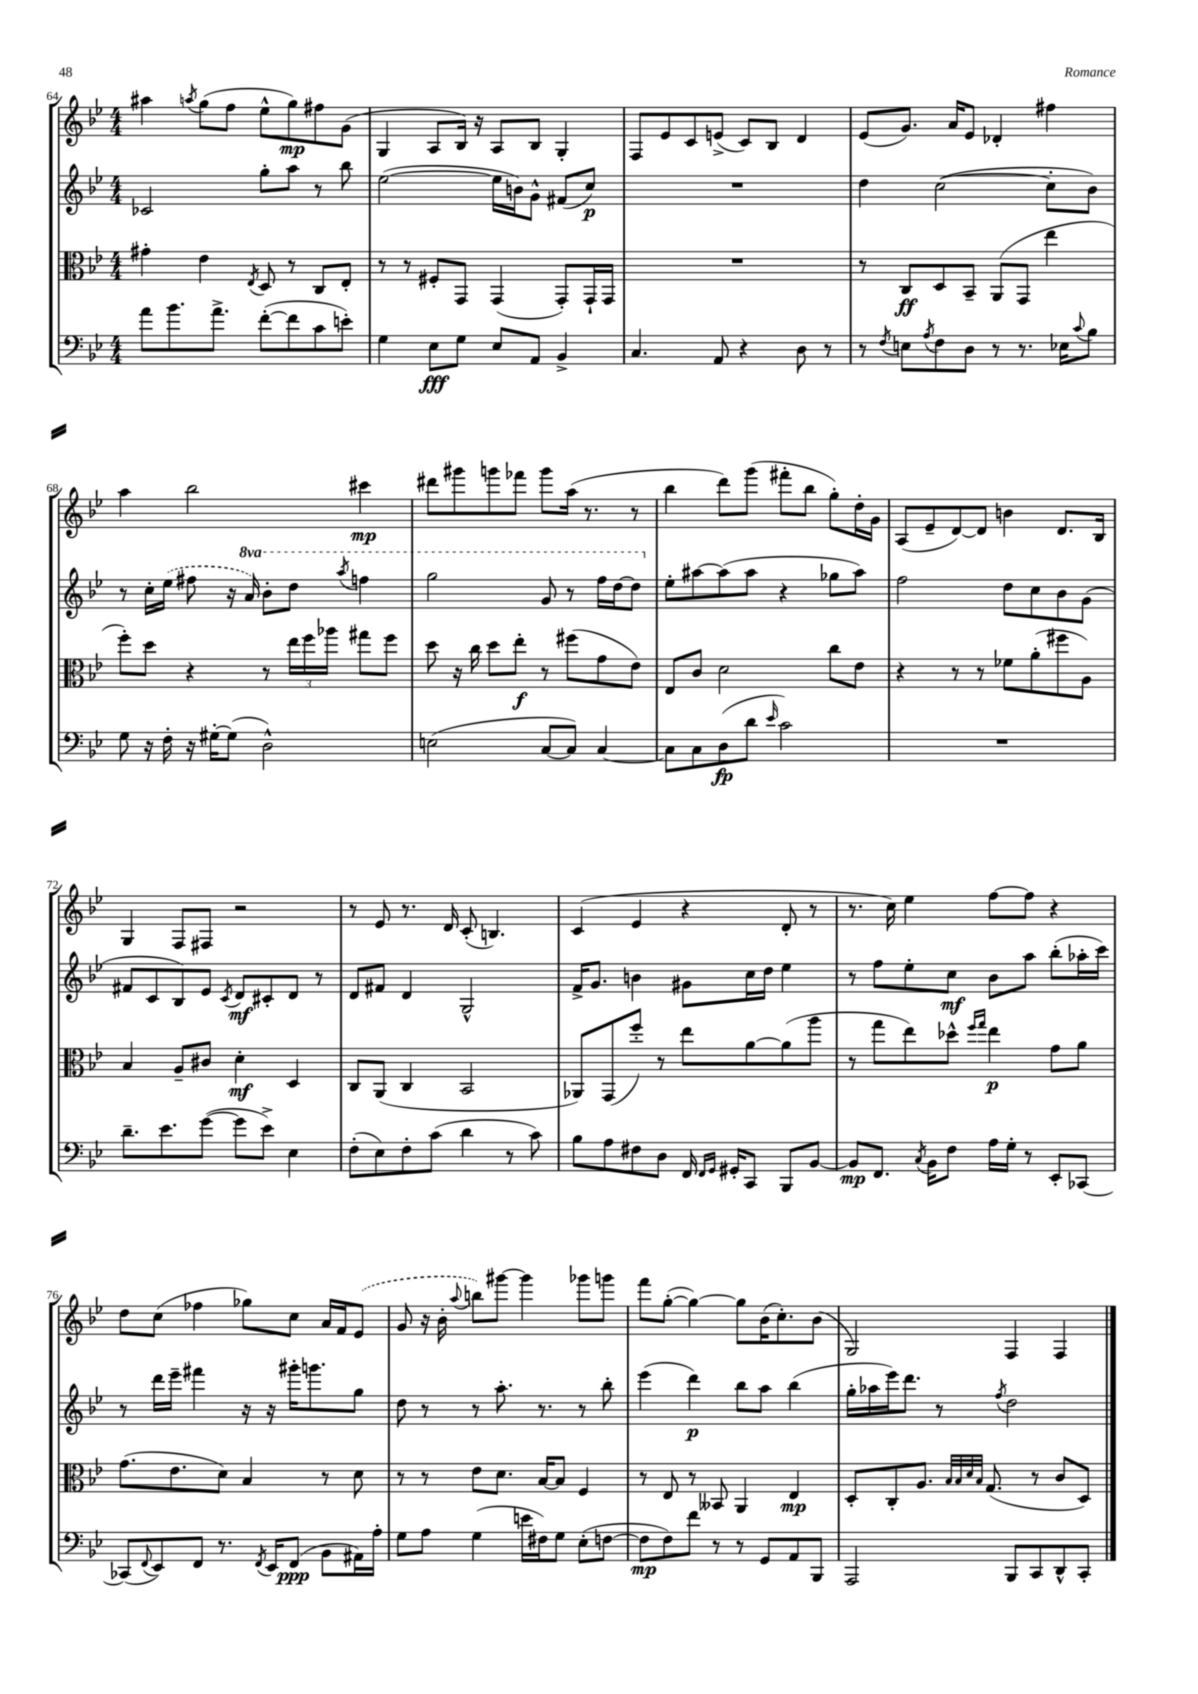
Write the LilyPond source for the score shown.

<<
\new StaffGroup <<
\new Staff = "s0" {
    \clef treble \key bes \major \numericTimeSignature \time 4/4
    ais''4 \acciaccatura { a''8 } g''8( f''8 ees''8-^ g''8\mp) fis''8 g'8( |
    g4 a8 bes16) r16 a8 bes8 g4-. |
    f8 ees'8 c'8 e'8->( c'8) bes8 d'4 |
    ees'8( g'8.) a'16 ees'8 des'4-. fis''4 |
    a''4 bes''2 cis'''4\mp |
    dis'''8 gis'''8 g'''8 fes'''8 g'''8 a''16( r8. r8 |
    bes''4 d'''8) g'''8( fis'''8-. bes''8 g''8-.) d''16-. g'16 |
    a8( ees'8-- d'8~) d'8 b'4 d'8. bes16 |
    g4 f8 fis8 r2 |
    r8 ees'8 r8. d'16 c'8-.( b4.) |
    c'4( ees'4 r4 d'8-. r8 |
    r8. c''16) ees''4 f''8~ f''8 r4 |
    d''8 c''8( fes''4 ges''8) c''8 a'16 f'16 \once \slurDashed ees'8( |
    g'8 r16 bes'16-. \appoggiatura { a''8 } b''8) gis'''8~ gis'''4 ges'''8 g'''8 |
    f'''8 g''8~-.( g''4~) g''8 bes'16( c''8.-.) bes'8( |
    g2) f4 f4 \bar "|." |
}
\new Staff = "s1" {
    \clef treble \key bes \major \numericTimeSignature \time 4/4 \set Staff.ottavationMarkups = #ottavation-simple-ordinals
    ces'2 g''8-. a''8 r8 bes''8 |
    ees''2~( ees''16 b'16) g'8-^ fis'8( c''8\p) |
    R1 |
    d''4 c''2~( c''8-. bes'8) |
    r8 c''16-. \once \slurDashed ees''16( fis''8 r16 \ottava #1 a''16) bes''8-. d'''8 \acciaccatura { a'''8 } f'''!4 |
    g'''2 g''8 r8 f'''16 d'''16~ d'''8 \ottava #0 |
    ees''8-. ais''8~ ais''8( ais''8 r4 ges''8 ais''8) |
    f''2 d''8 c''8 bes'8 g'8( |
    fis'8 c'8 bes8) ees'8 \acciaccatura { c'8 } d'8\mf cis'8-. d'8 r8 |
    d'8 fis'8 d'4 g2-^ |
    f'16-> g'8. b'4 gis'8 c''16 d''16 ees''4 |
    r8 f''8 ees''8-. c''8\mf bes'8 a''8 bes''8-.( aes''16-. c'''16) |
    r8 d'''16 ees'''16-- fis'''4 r16 r16 gis'''16-. g'''8. g''8 |
    d''8 r8 r8 a''8.-. r8. r8 bes''8-. |
    ees'''4( d'''4\p) bes''8 a''8 bes''4( |
    g''16-. aes''16 ees'''16) d'''8. r8 \acciaccatura { f''8 } d''2 \bar "|." |
}
\new Staff = "s2" {
    \clef alto \key bes \major \numericTimeSignature \time 4/4
    gis'4-. ees'4 \acciaccatura { ees8 } d8 r8 c8 ees8-. |
    r8 r8 fis8-. g,8 g,4( g,8-.) g,16-! g,16 |
    R1 |
    r8 c8\ff d8 bes,8-- a,8( g,8 ees''4 |
    f''8-.) d''8 r4 r8 \tuplet 3/2 { ees''16 f''16 aes''16 } gis''8 f''8 |
    d''8 r16 c''16 d''8 ees''8-.\f r8 fis''8( g'8 ees'8) |
    ees8 c'8 d'2 c''8 ees'8 |
    r4 r8 r8 fes'8 a'8-.( fis''8 a8) |
    bes4 a8-- cis'8 d'4-.\mf d4 |
    c8 a,8( c4 bes,2 |
    aes,8) g,8( f''8-.) r8 ees''8 a'8~ a'8( a''8 |
    r8 g''8 ees''8) des''8-^ \grace { f''16 g''16 } ees''4\p g'8 a'8 |
    g'8.( ees'8. d'8) bes4 r8 d'8 |
    r8 r8 ees'8 d'8. bes16~ bes8 f4 |
    r8 ees8 r8 beses,8 a,4 ees4\mp |
    d8-. c8-. a8. \grace { bes32 bes32 d'32 bes32 } g8.( r8 c'8 d8) \bar "|." |
}
\new Staff = "s3" {
    \clef bass \key bes \major \numericTimeSignature \time 4/4
    a'8 bes'8. a'8.-> f'8~-.( f'8 c'8 e'8-.) |
    g4 ees8\fff g8 ees8 a,8 bes,4-> |
    c4. a,8 r4 d8 r8 |
    r8 \acciaccatura { f8 } e8 \acciaccatura { a8 } f8 d8 r8 r8. ees16 \appoggiatura { c'8 } bes8 |
    g8 r16 f16-. r16 gis16~-. gis8( d2-^) |
    e2( c8~ c8) c4~ |
    c8 c8 d8\fp( d'8 \grace { ees'16 } c'2) |
    R1 |
    d'8.-- ees'8. g'8~( g'8 ees'8->) ees4 |
    f8-.( ees8) f8-. c'8( d'4 r8 c'8) |
    bes8 a8 fis8 d8 f,16 \grace { f,16 g,16 } gis,16-. c,8 bes,,8 bes,8~ |
    bes,8\mp f,8. \acciaccatura { c8 } bes,16 f8 a16 g16-. r8 ees,8-. ces,8~ |
    ces,8( \appoggiatura { f,8 } ees,8) f,8 r8. \acciaccatura { f,8 } ees,16 f,8\ppp( bes,8 ais,16) a16-. |
    g8 a8 g4( e'16 fis16) g8 ees8-.( f8~ |
    f8\mp f8) f'8 r8 r8 g,8 a,8 bes,,8 |
    a,,2 bes,,8 c,8 d,8-^ c,8-. \bar "|." |
}
>>
>>
\layout { \context { \Score currentBarNumber = #64 } }
